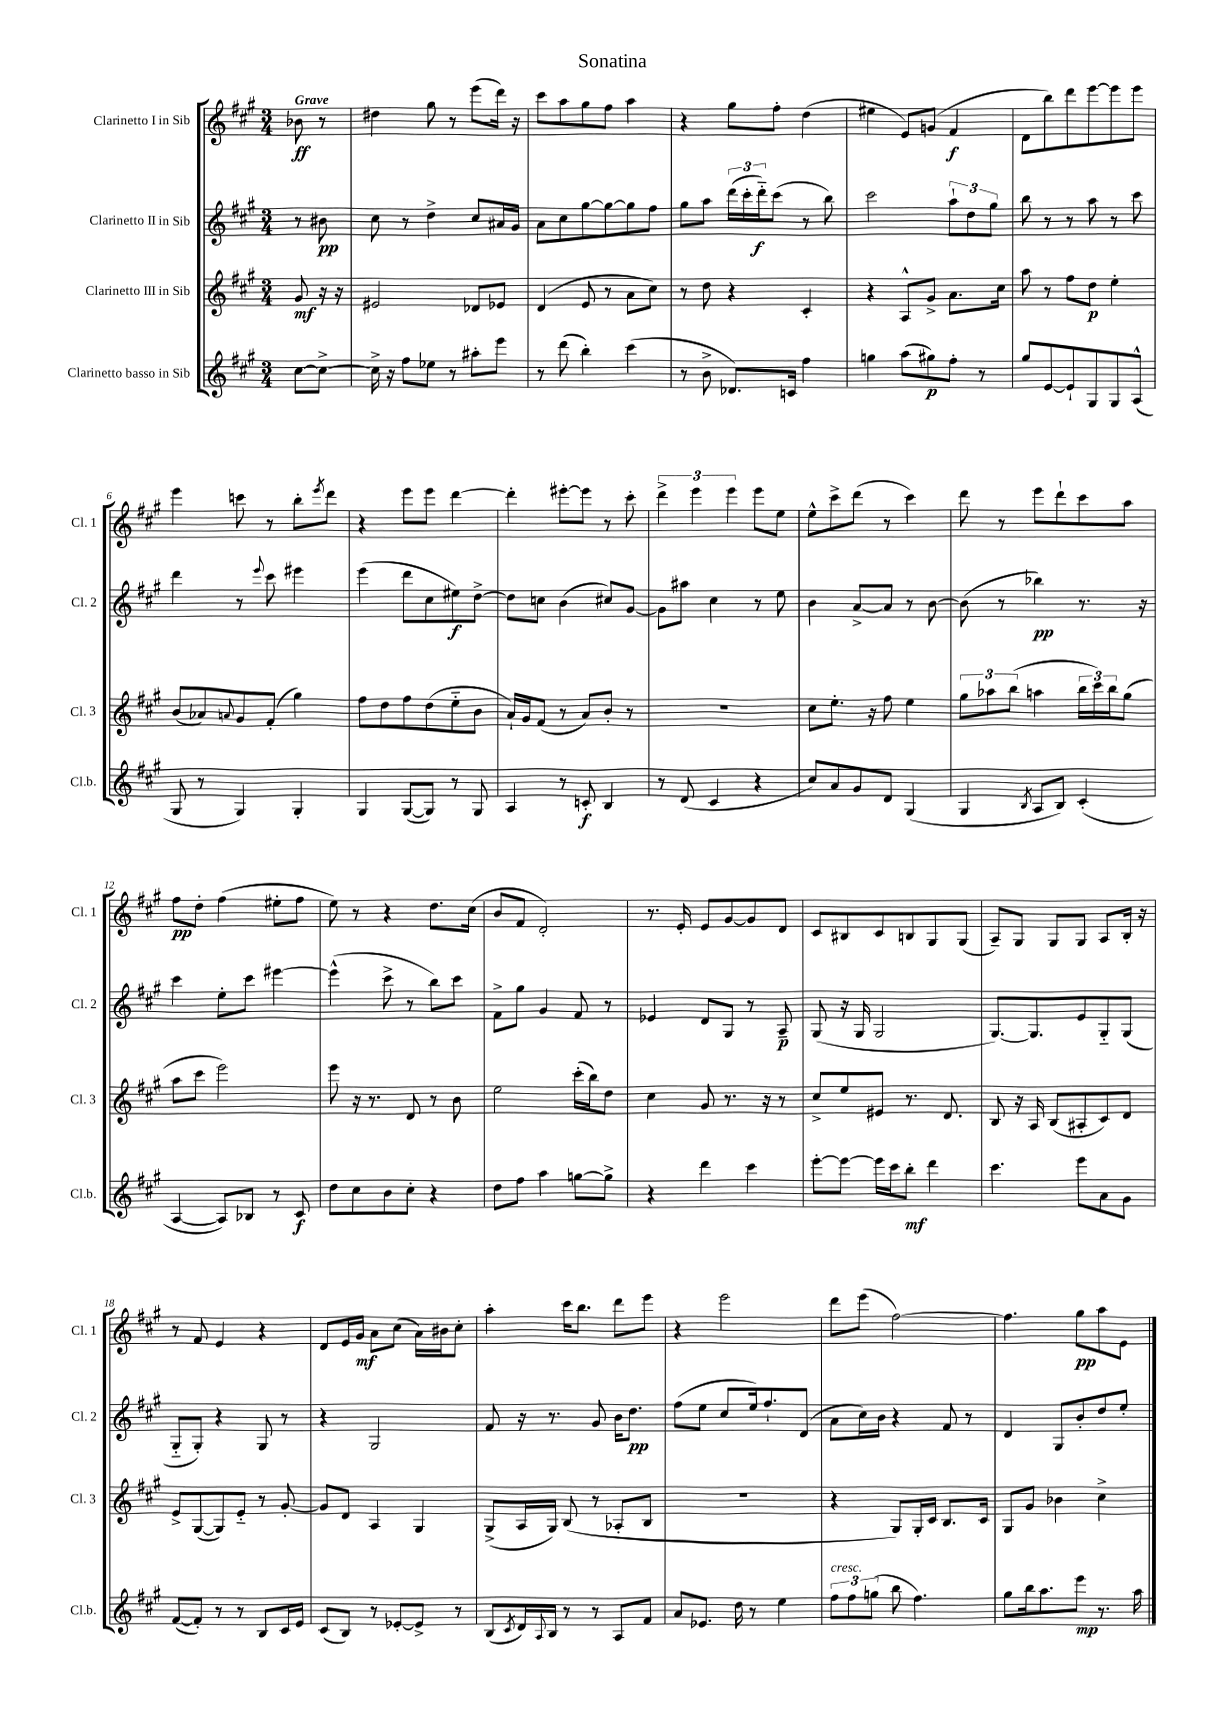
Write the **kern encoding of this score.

**kern	**kern	**kern	**kern
*staff4	*staff3	*staff2	*staff1
*clefG2	*clefG2	*clefG2	*clefG2
*k[f#c#g#]	*k[f#c#g#]	*k[f#c#g#]	*k[f#c#g#]
*M3/4	*M3/4	*M3/4	*M3/4
[8cc#	8g#	8r	8b-
8cc#^_	16r	8b#	8r
.	16r	.	.
=	=	=	=
16cc#^]	2e#	8cc#	4dd#
16r	.	.	.
8ff#	.	8r	.
8ee-	.	4dd^	8gg#
8r	.	.	8r
8aa#'	8d-	8cc#	(8eee
8eee	8e-	16a#	16ddd)
.	.	16g#	16r
=	=	=	=
8r	(4d	8a	8ccc#
(8ddd	.	8cc#	8aa
4bb')	8e	[8gg#	8gg#
.	8r	8gg#_	8ff#
(4ccc#	8a	8gg#]	4aa
.	8cc#)	8ff#	.
=	=	=	=
8r	8r	8gg#	4r
8b^	8dd	8aa	.
8.d-)	4r	(24ddd	8gg#
.	.	24ccc#'	.
.	.	24ddd'~)	.
.	.	(8ccc#	8ff#'
16c	.	.	.
4ff#	4c#'	8r	(4dd
.	.	8bb)	.
=	=	=	=
4gg	4r	2ccc#	4ee#
(8aa	8A^^	.	8e)
8gg#)	8g#^	.	(8g
8ff#'	8.a	12aa`	4f#
.	.	12dd	.
8r	.	.	.
.	.	12gg#	.
.	16cc#	.	.
=	=	=	=
8gg#	8aa	8bb	8d
[8e	8r	8r	8bb)
8e`]	8ff#	8r	8ddd
8G#	8dd	8aa	[8eee
8G#	4ee'	8r	8eee]
(8A^^	.	8ccc#	8eee
=	=	=	=
8G#	(8b	4ddd	4eee
8r	8a-)	.	.
.	8qqa	.	.
4G#)	8g#	8r	8ccc
.	.	8qqeee	.
.	(8f#'	8ccc#	8r
4G#'	4gg#)	4eee#	8bb'
.	.	.	8qeee
.	.	.	8ddd
=	=	=	=
4G#	8ff#	(4eee	4r
.	8dd	.	.
([8G#	8ff#	8ddd	8eee
8G#])	(8dd	8cc#	8eee
8r	8ee'~	8ee#)	[4ddd
8G#	8b	[8dd^	.
=	=	=	=
4A	16a`)	8dd]	4ddd']
.	16g#	.	.
.	(8f#	8cc	.
8r	8r	(4b	[8eee#'
8c'	8a)	.	8eee#]
4B	8b'	8cc#)	8r
.	8r	[8g#	8ccc#'
=	=	=	=
8r	2.r	8g#]	6ddd^
(8d	.	8aa#	.
.	.	.	6eee
4c#	.	4cc#	.
.	.	.	6eee
4r	.	8r	8eee
.	.	8ee	8ee
=	=	=	=
8cc#)	8cc#	4b	8ee^^
8a	8.ee'	.	8ccc#^
8g#	.	[8a^	(8ddd
.	16r	.	.
8d	8ff#	8a]	8r
(4G#	4ee	8r	4ccc#)
.	.	[8b	.
=	=	=	=
4G#	12gg#	(8b]	8ddd
.	12aa-	.	.
.	.	8r	8r
.	(12bb	.	.
8qB	.	.	.
8A	4aa	4bb-)	8eee
8B)	.	.	8ddd`
(4c#'	24bb	8.r	8ccc#
.	24ccc#)	.	.
.	24bb	.	.
.	(8gg#	.	8aa
.	.	16r	.
=	=	=	=
[4A	8aa	4ccc#	8ff#
.	8ccc#	.	8dd'
8A])	2eee)	8ee'	(4ff#
8B-	.	8ccc#	.
8r	.	[4eee#	8ee#'
8c#	.	.	8ff#
=	=	=	=
8dd	8eee	(4eee#^^]	8ee)
8cc#	16r	.	8r
.	8.r	.	.
8b	.	8ccc#^	4r
8cc#'	8d	8r	.
4r	8r	8bb)	8.dd
.	8b	8ccc#	.
.	.	.	(16cc#
=	=	=	=
8dd	2ee	8f#^	8b
8ff#	.	8gg#	8f#
4aa	.	4g#	2d')
[8gg	(16ccc#'	8f#	.
.	16bb)	.	.
8gg^]	8dd	8r	.
=	=	=	=
4r	4cc#	4e-	8.r
.	.	.	16e'
4ddd	8g#	8d	8e
.	8.r	8G#	[8g#
4ccc#	.	8r	8g#]
.	16r	.	.
.	8r	8A~	8d
=	=	=	=
[8eee'	8cc#^	(8G#	8c#
8eee_	8ee	16r	8B#
.	.	16G#	.
16eee]	8e#	2G#	8c#
16ccc#	.	.	.
8bb'	8.r	.	8B
4ddd	.	.	8G#
.	8.d	.	.
.	.	.	(8G#
=	=	=	=
4.ccc#	8B	[8.G#)	8A~)
.	16r	.	8G#
.	16A	8.G#]	.
.	(8B	.	8G#
8eee	8A#'	8e	8G#
8a	8c#)	8G#'~	8A
8g#	8d	(8G#	16B'
.	.	.	16r
=	=	=	=
([8f#	8e^	8G#'~	8r
8f#'])	([8G#	8G#')	8f#
8r	8G#])	4r	4e
8r	8e'~	.	.
8B	8r	8G#	4r
16c#	[8g#'	8r	.
16e	.	.	.
=	=	=	=
(8c#	8g#]	4r	8d
8B)	8d	.	16e
.	.	.	16g#
8r	4A	2G#	8a
[8e-'	.	.	(8cc#
8e-^]	4G#	.	16a)
.	.	.	16b#
8r	.	.	8cc#'
=	=	=	=
(8B	(8G#^	8f#	4aa'
8qc#	.	.	.
16d)	16A	16r	.
8qqA	.	.	.
16B	16G#)	8.r	.
8r	(8B	.	16ccc#
.	.	.	8.bb
8r	8r	8g#	.
8A	8A-'	16b	8ddd
.	.	8.dd	.
8f#	8B	.	8eee
=	=	=	=
8a	2.r	(8ff#	4r
8.e-	.	8ee	.
.	.	8cc#	2eee
16dd	.	.	.
8r	.	16ee)	.
.	.	8.ff#`	.
4ee	.	.	.
.	.	(8d	.
=	=	=	=
12ff#	4r	8a	8ddd
12ff#	.	.	.
.	.	16cc#)	(8eee
(12gg	.	.	.
.	.	16b	.
8bb	8G#)	4r	[2ff#)
4.ff#)	16G#'	.	.
.	16c#	.	.
.	8.B	8f#	.
.	.	8r	.
.	16c#	.	.
=	=	=	=
8gg#	8G#	4d	4.ff#]
16bb	8g#	.	.
8.aa	.	.	.
.	4b-	8G#	.
8eee	.	8b'	8gg#
8.r	4cc#^	8dd	8aa
.	.	8ee'	8e
16aa	.	.	.
==	==	==	==
*-	*-	*-	*-
